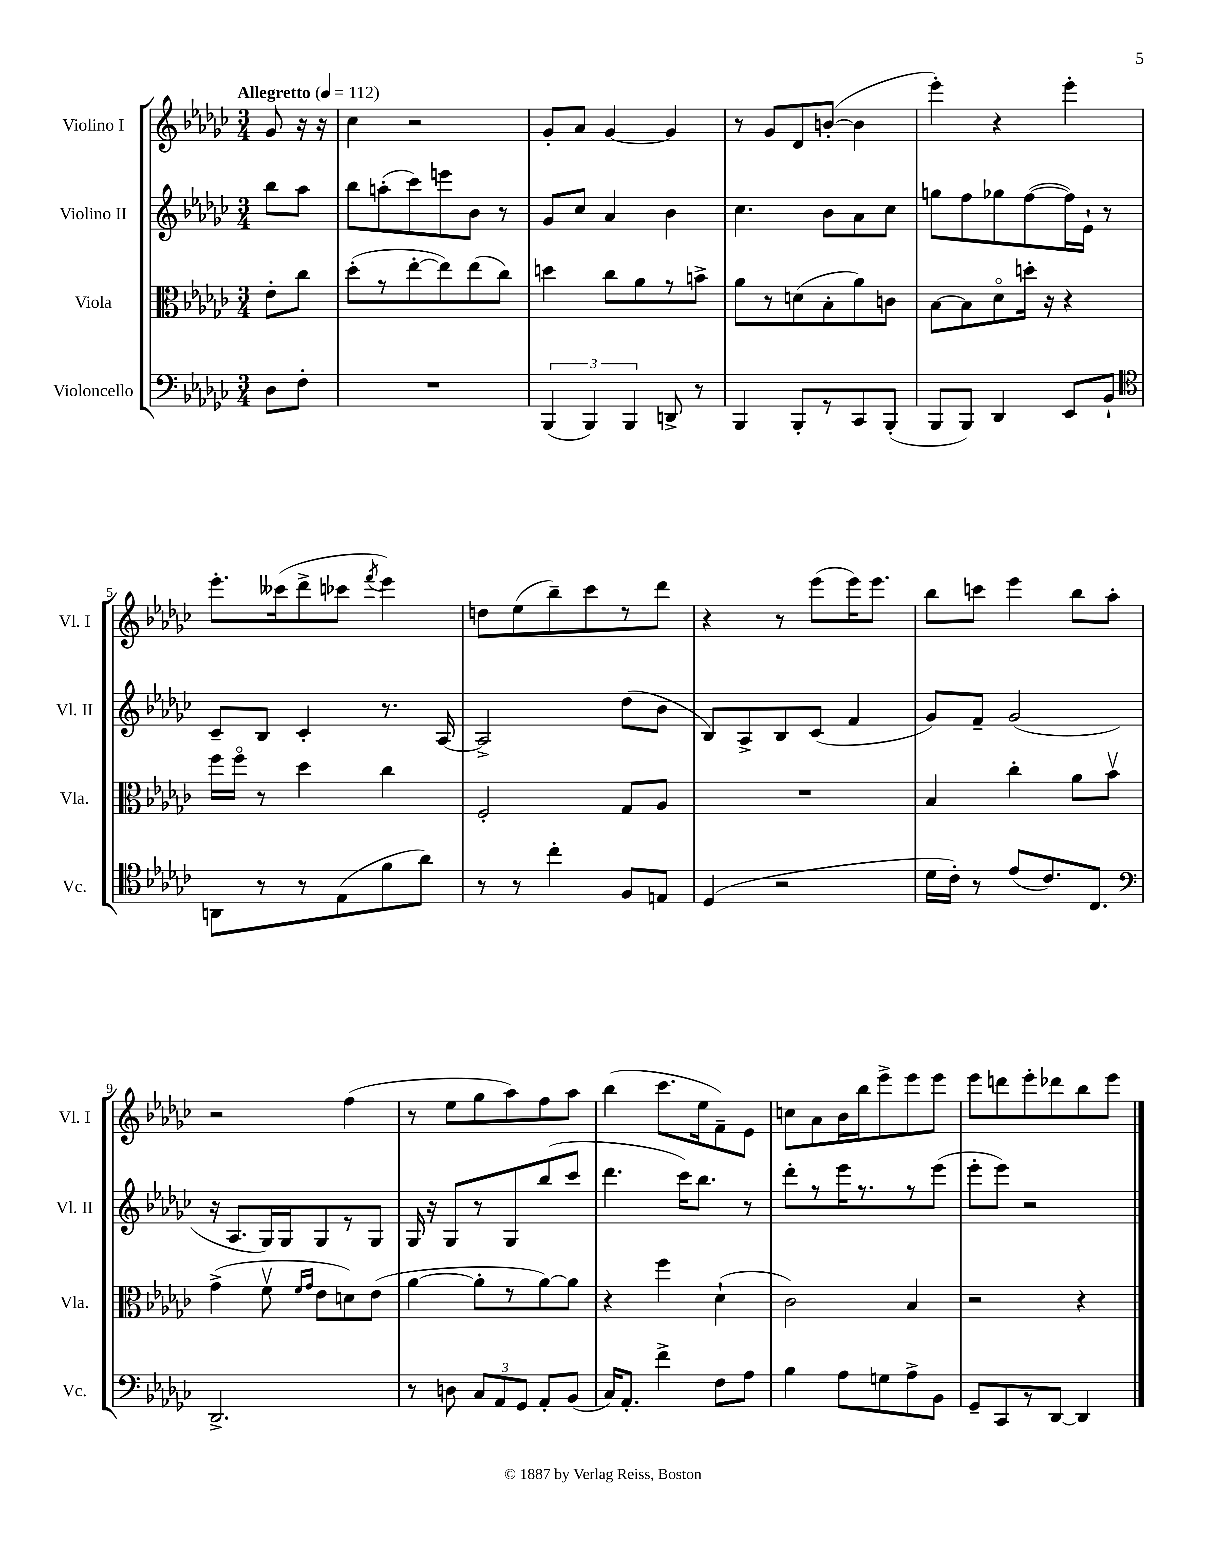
<<
\new StaffGroup <<
\new Staff = "s0" \with { instrumentName = "Violino I" shortInstrumentName = "Vl. I" } {
    \clef treble \key ges \major \numericTimeSignature \time 3/4 \partial 4 \tempo "Allegretto" 4 = 112
    \autoBeamOff ges'8 r16 r16 |
    ces''4 r2 |
    ges'8[-. aes'8] ges'4~ ges'4 |
    r8 ges'8[ des'8 b'8]~-.( b'4 |
    ees'''4-.) r4 ees'''4-. |
    ees'''8.[-. ceses'''16( des'''8-> ces'''8] \acciaccatura { f'''8 } ees'''4) |
    d''8[ ees''8( bes''8--) ces'''8 r8 des'''8] |
    r4 r8 ees'''8[( ees'''16) ees'''8.] |
    bes''8[ c'''8] ees'''4 bes''8[ aes''8]-. |
    r2 f''4( |
    r8 ees''8[ ges''8 aes''8) f''8 aes''8] |
    bes''4( ces'''8.[ ees''16 f'8--) ees'8] |
    c''8[ aes'8 bes'16 bes''16 ees'''8-> ees'''8 ees'''8] |
    ees'''8[ d'''8 ees'''8-. des'''8 bes''8 ees'''8] \bar "|." |
}
\new Staff = "s1" \with { instrumentName = "Violino II" shortInstrumentName = "Vl. II" } {
    \clef treble \key ges \major \numericTimeSignature \time 3/4 \partial 4
    \autoBeamOff bes''8[ aes''8] |
    bes''8[ a''8-.( ces'''8) e'''8 bes'8] r8 |
    ges'8[ ces''8] aes'4 bes'4 |
    ces''4. bes'8[ aes'8 ces''8] |
    g''8[ f''8 ges''8 f''8~( f''16) ees'16]-! r8 |
    ces'8[-- bes8] ces'4-. r8. aes16~ |
    aes2-> des''8[( bes'8] |
    bes8[) aes8-> bes8 ces'8]( f'4 |
    ges'8[) f'8]-- ges'2( |
    r16 aes8.[ ges16) ges16 ges8 r8 ges8] |
    ges16 r16 ges8[ r8 ges8 bes''8( ces'''8] |
    des'''4. ces'''16[) bes''8.] r8 |
    des'''8[-. r8 ees'''16 r8. r8 ees'''8]( |
    ees'''8[-. ees'''8]) r2 \bar "|." |
}
\new Staff = "s2" \with { instrumentName = "Viola" shortInstrumentName = "Vla." } {
    \clef alto \key ges \major \numericTimeSignature \time 3/4 \partial 4
    \autoBeamOff ees'8[-. ces''8] |
    des''8[-.( r8 ees''8~-. ees''8) ees''8( ces''8]) |
    d''4 ces''8[ aes'8 r8 b'8]-> |
    aes'8[ r8 d'8( bes8-. aes'8) c'8] |
    bes8[~ bes8 des'8\flageolet d''16]-. r16 r4 |
    f''16[ f''16]\flageolet r8 des''4 ces''4 |
    f2-. ges8[ aes8] |
    R2. |
    bes4 ces''4-. aes'8[ bes'8]\upbow |
    ges'4->( f'8\upbow \grace { f'16[ ges'16] } ees'8[ d'8) ees'8]( |
    aes'4~ aes'8[-. r8 aes'8~) aes'8] |
    r4 f''4 des'4-!( |
    ces'2) bes4 |
    r2 r4 \bar "|." |
}
\new Staff = "s3" \with { instrumentName = "Violoncello" shortInstrumentName = "Vc." } {
    \clef bass \key ges \major \numericTimeSignature \time 3/4 \partial 4
    \autoBeamOff des8[ f8]-. |
    R2. |
    \tuplet 3/2 { bes,,4( bes,,4) bes,,4 } d,8-> r8 |
    bes,,4 bes,,8[-. r8 ces,8 bes,,8]-.( |
    bes,,8[ bes,,8]) des,4 ees,8[ bes,8]-! |
    \clef tenor a,8[ r8 r8 ees8( f'8 aes'8]) |
    r8 r8 ces''4-. f8[ e8] |
    des4( r2 |
    des'16[ ces'16]-.) r8 ees'8[( ces'8.) ces8.] |
    \clef bass des,2.-> |
    r8 d8 \tuplet 3/2 { ces8[ aes,8 ges,8] } aes,8[-. bes,8]( |
    ces16[) aes,8.]-. f'4-> f8[ aes8] |
    bes4 aes8[ g8 aes8-> bes,8] |
    ges,8[-- ces,8 r8 des,8]~ des,4 \bar "|." |
}
>>
>>
